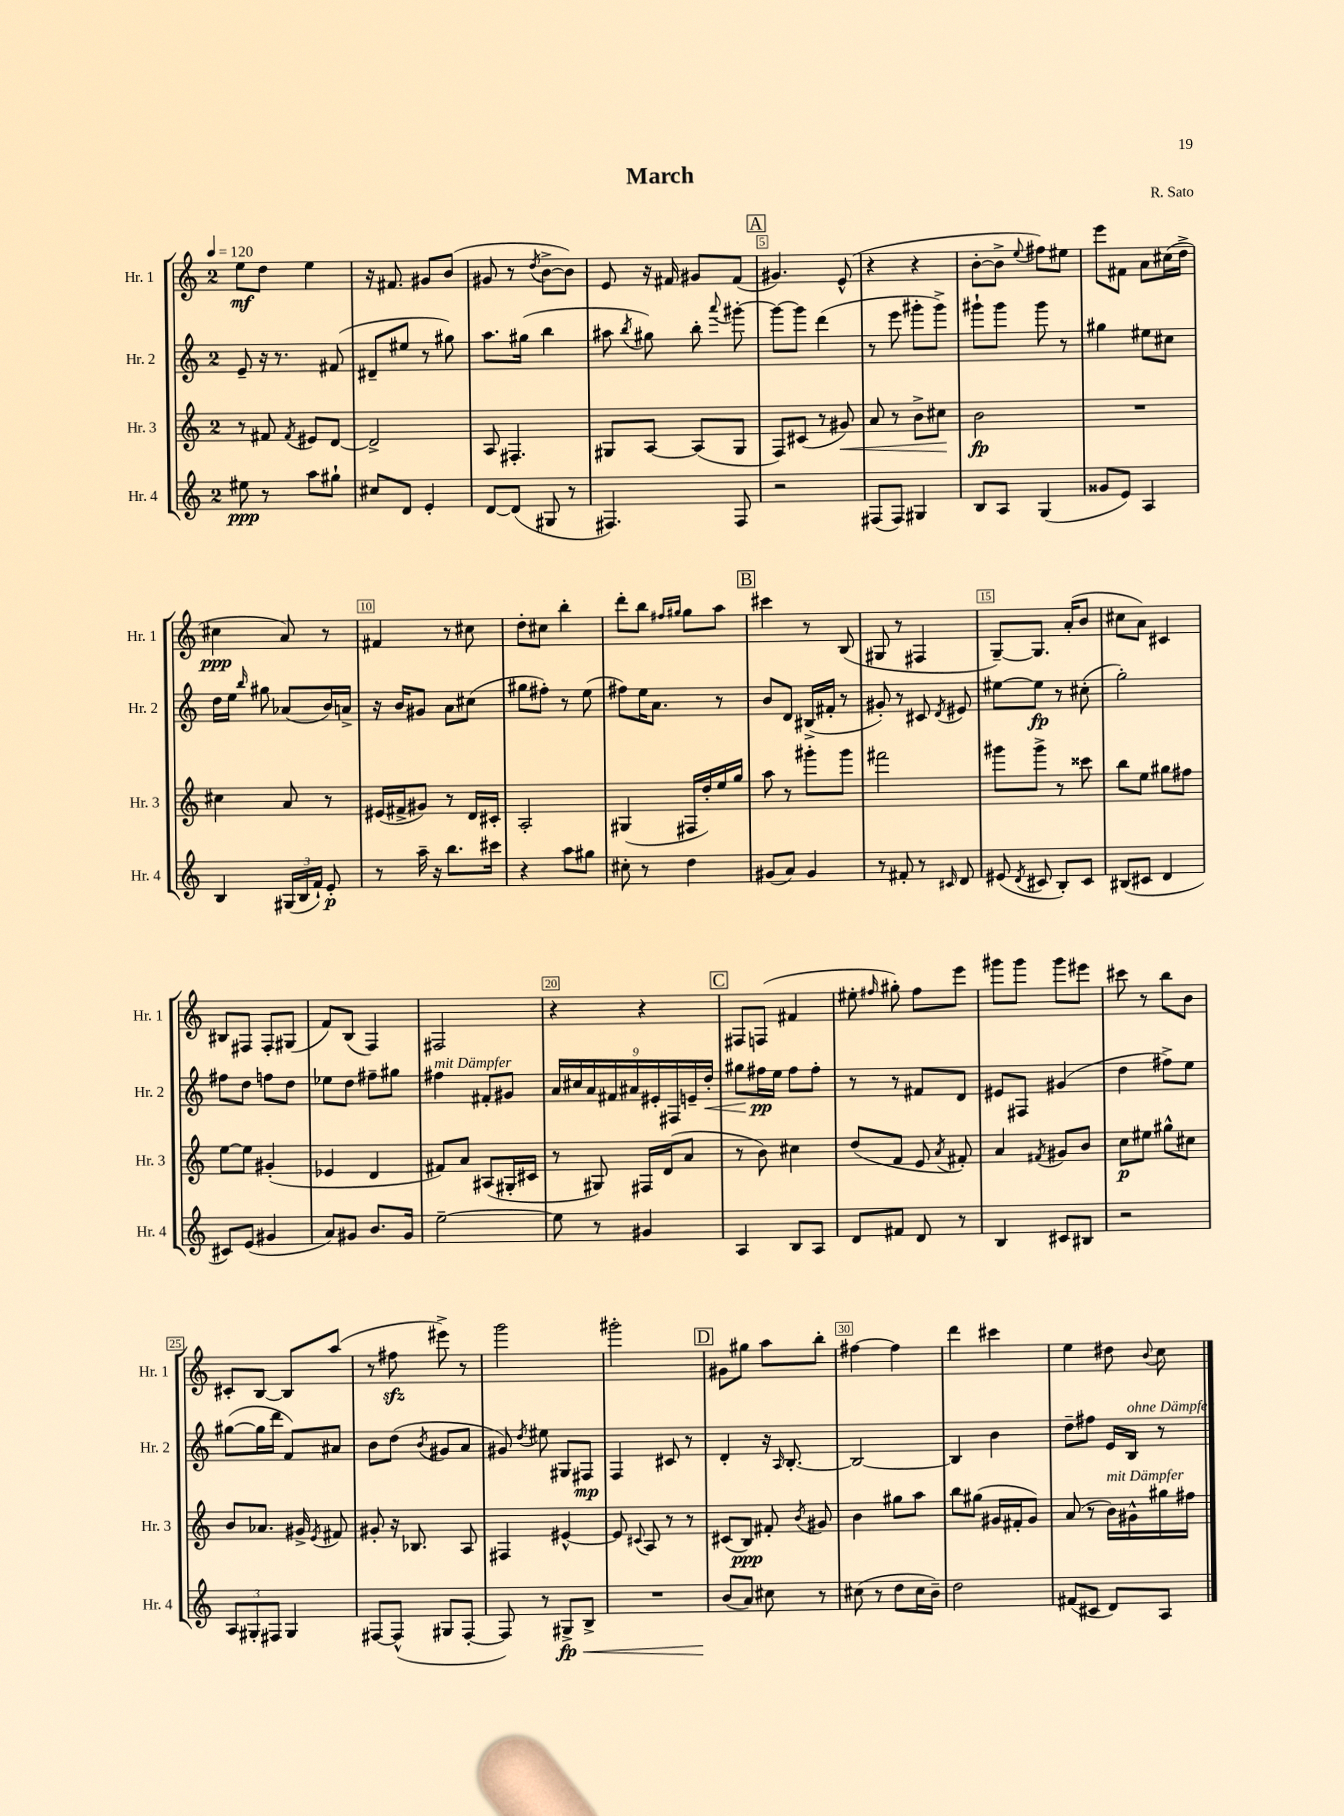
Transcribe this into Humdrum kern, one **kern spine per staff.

**kern	**kern	**kern	**kern
*staff4	*staff3	*staff2	*staff1
*clefG2	*clefG2	*clefG2	*clefG2
*k[]	*k[]	*k[]	*k[]
*M2/4	*M2/4	*M2/4	*M2/4
*MM120	*MM120	*MM120	*MM120
8ee#	8r	8e~	8ee
8r	8f#	16r	8dd
.	.	8.r	.
.	8qf#	.	.
8aa	8e#	.	4ee
8gg#`	[8d	(8f#	.
=	=	=	=
8cc#	2d^]	8d#~	16r
.	.	.	8.f#
8d	.	8ee#	.
4e'	.	8r	8g#
.	.	8gg#)	(8b
=	=	=	=
[8d	8A	8.aa	8g#
(8d]	4.F#'	.	8r
.	.	(16gg#	.
.	.	.	8qdd
8G#	.	4bb	[8b^
8r	.	.	8b])
=	=	=	=
4.F#)	8G#	8aa#	8e
.	.	8qbb	.
.	[8A	8gg#)	16r
.	.	.	16f#
.	(8A]	8bb'	8g#
.	.	8qqaaa	.
8F#	8G#	[8ggg#'	(8f#
=	=	=	=
2r	8F)	8ggg#_	4.g#)
.	(8c#	8ggg#]	.
.	8r	(4ddd	.
.	8g#)	.	(8e^^
=	=	=	=
(8F#	8a	8r	4r
8F#)	8r	8eee	.
4G#	8b^	8ggg#'	4r
.	8cc#	8ggg#^)	.
=	=	=	=
8B	2b	8ggg#`	[8b'
8A	.	8ggg#	8b^]
.	.	.	8qqee
(4G	.	8ggg#	8ff#)
.	.	8r	8ee#
=	=	=	=
8g##	2r	4gg#	8eee
8e)	.	.	8f#
4A	.	8ee#	8a
.	.	8cc#	(16cc#
.	.	.	16dd^
=	=	=	=
4B	4cc#	16dd	4cc#
.	.	16ee	.
.	.	16qqbb	.
.	.	8gg#	.
(24G#	8a	(8a-	8a)
24B	.	.	.
24f`)	.	.	.
8e'	8r	16b)	8r
.	.	16a^	.
=	=	=	=
8r	(16e#	16r	4f#
.	16f#^	16b	.
16aa~	8g#)	8g#	.
16r	.	.	.
8.bb	8r	8a	8r
.	16d	(8cc#	8cc#
16ccc#	16c#'	.	.
=	=	=	=
4r	2A'	8gg#	8dd'
.	.	8ff#')	8cc#
8aa	.	8r	4bb'
8gg#	.	(8ee	.
=	=	=	=
8cc#'	(4G#	8ff#)	8ddd'
8r	.	16ee	8bb
.	.	8.a	.
.	.	.	16qqff#
.	.	.	16qqgg#
4dd	16F#	.	8gg#
.	16dd')	.	.
.	16ee	8r	8aa
.	16gg	.	.
=	=	=	=
(8g#	8aa	8b	4ccc#
8a)	8r	8d	.
4g#	8ggg#'	(16B#^	8r
.	.	16f#'	.
.	8ggg#	8r	(8B
=	=	=	=
8r	2fff#	8g#')	8G#
8f#'	.	8r	8r
8r	.	8c#	4F#
16qqc#	.	8qd	.
8d	.	8e#	.
=	=	=	=
(8e#	8ggg#	[8ee#	[8G~)
8qd	.	.	.
8c#	8ggg#^	8ee#]	8.G]
8B')	8r	8r	.
.	.	.	(16a'
8c#	8ccc##	(8cc#'	8b
=	=	=	=
(8B#	8bb	2gg')	8cc#
8c#	8ee	.	8a)
4d	8gg#	.	4c#
.	8ff#	.	.
=	=	=	=
8c#)	[8ee	8ff#	8B#
(8e	8ee]	8dd	8F#
4g#	(4g#'	8ff	8F#'
.	.	8dd	(8G#
=	=	=	=
8a)	4e-	8ee-	8f)
8g#	.	8dd	(8B
8.b	4d	8ff#~	4F)
.	.	8gg#	.
16g#	.	.	.
=	=	=	=
[2ee~	8f#)	4ff#	2F#
.	8a	.	.
.	(8A#	8f#'	.
.	16G#'	8g#	.
.	16c#	.	.
=	=	=	=
8ee]	8r	18a	4r
.	.	18cc#	.
.	.	18a	.
8r	8G#)	.	.
.	.	18f#	.
.	.	18a#	.
4g#	16F#	.	4r
.	.	18e#'	.
.	(16d	.	.
.	.	18F#	.
.	8a	.	.
.	.	18e~	.
.	.	18dd'	.
=	=	=	=
4A	8r	8gg#	8F#
.	8b)	16ff#	(8F
.	.	16ee	.
8B	4cc#	8ff#	4f#
8A	.	8ff#'	.
=	=	=	=
8d	(8dd	8r	8ee#'
.	.	.	16qqff#
8f#	8f	8r	8gg#')
8d	8e	8f#	8ff#
.	8qa	.	.
8r	8f#')	8d	8eee
=	=	=	=
4B	4a	8e#	8ggg#
.	.	8F#	8ggg#
.	8qf#	.	.
8c#	8g#	(4g#	8ggg#
8B#	8b	.	8eee#
=	=	=	=
2r	8cc	4dd	8ccc#
.	8ee#	.	8r
.	8gg#^^	8ff#^)	8bb
.	8cc#	8ee	8b
=	=	=	=
12A	8b	([8gg#	8c#'
12G#'	.	.	.
.	8.a-	16gg#]	[8B
12F#	.	.	.
.	.	16ddd	.
4G#	.	8f)	8B]
.	16g#^	.	.
.	8qe	.	.
.	8f#	8a#	(8aa
=	=	=	=
[8F#	8g#'	8b	8r
(8F#^^]	16r	(8dd	8ff#
.	8.B-	.	.
.	.	8qb	.
8G#	.	8g#	8eee#^)
[8F#'	8A	8a	8r
=	=	=	=
8F#])	4F#	8g#)	2ggg
.	.	8qdd	.
8r	.	8ee#	.
8G#^	[4e#^^	8G#	.
8B^	.	8F#	.
=	=	=	=
2r	8e#]	4F	2ggg#'
.	8qqc#	.	.
.	8A	.	.
.	8r	8c#	.
.	8r	8r	.
=	=	=	=
(8b	(8c#	4d'	8g#
8a)	8B)	.	8gg#
8cc#	8f#'	16r	8aa
.	.	16qqA	.
.	.	[8.B'	.
.	8qb	.	.
8r	8g#	.	8bb'
=	=	=	=
(8cc#	4b	2B_	[4ff#
8r	.	.	.
8dd	8gg#	.	4ff#]
16cc#	8aa	.	.
16b~)	.	.	.
=	=	=	=
2dd	8bb	4B]	4ddd
.	(8gg#	.	.
.	16g#	4b	4ccc#
.	16f#'	.	.
.	8g#)	.	.
=	=	=	=
(8f#	(8a	8dd~	4ee
8c#	8r	8ff#	.
8d)	16b)	16e	8dd#
.	16g#^^	16B	.
.	.	.	8qqb
8A	16gg#	8r	8cc
.	16ff#	.	.
==	==	==	==
*-	*-	*-	*-
